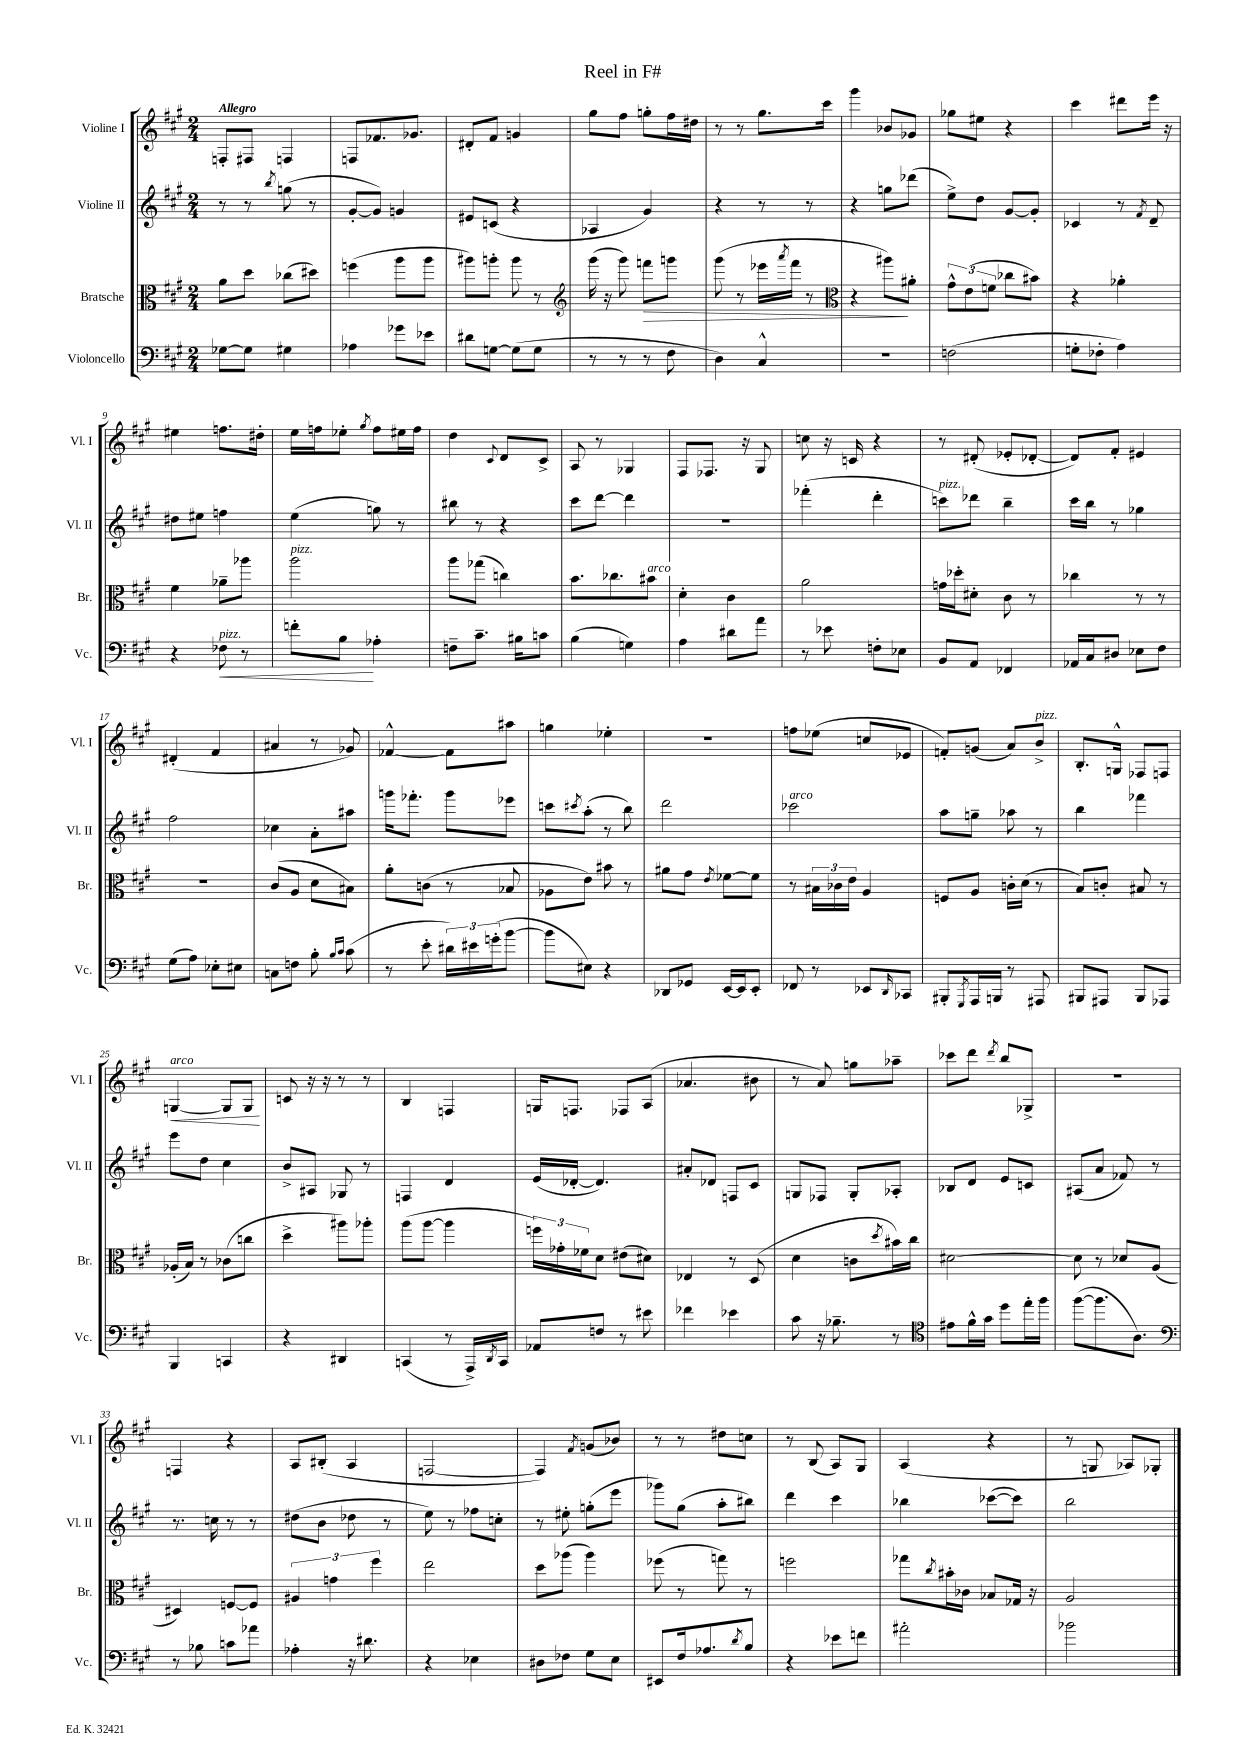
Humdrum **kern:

**kern	**kern	**kern	**kern
*staff4	*staff3	*staff2	*staff1
*clefF4	*clefC3	*clefG2	*clefG2
*k[f#c#g#]	*k[f#c#g#]	*k[f#c#g#]	*k[f#c#g#]
*M2/4	*M2/4	*M2/4	*M2/4
[8G-	8a	8r	8F'
8G-]	8dd	8r	8F#
.	.	8qbb	.
4G#	(8cc-	(8gg	4F
.	8dd#)	8r	.
=	=	=	=
4A-	(4ff	[8g#'	8F
.	.	8g#])	8.f-
8g-	8aa	4g	.
.	.	.	8.g-
8e-	8aa	.	.
=	=	=	=
8d#	8aa#)	8e#	8d#'
[8G	8aa'	(8c	8f#
(8G]	8aa	4r	4g
8G	8r	.	.
=	=	=	=
*	*clefG2	*	*
8r	(16ggg#	4A-	8gg#
.	16r	.	.
8r	8ggg#)	.	8ff#
8r	8fff	4g#)	8gg'
8F#	8ggg	.	16ff#
.	.	.	16dd#
=	=	=	=
4D)	(8ggg#	4r	8r
.	8r	.	8r
4C#^^	16eee-	8r	8.gg#
.	8qaaa	.	.
.	16fff#	.	.
.	8r	8r	.
.	.	.	16ccc#
=	=	=	=
*	*clefC3	*	*
2r	4r	4r	4ggg#
.	8aa#)	8gg	8b-
.	8a#'	(8ddd-	8g-
=	=	=	=
(2F	12g#^^	8ee^)	8gg-
.	(12e	.	.
.	.	8dd	8ee#
.	12f	.	.
.	8cc-	[8g#	4r
.	8b#)	8g#']	.
=	=	=	=
8G'	4r	4c-	4ccc#
8F-'	.	.	.
4A)	4a-'	8r	8ddd#
.	.	8qf#	.
.	.	8d~	16eee
.	.	.	16r
=	=	=	=
4r	4f#	8dd#	4ee#
.	.	8ee#	.
8F-	8a-~	4ff	8.ff
8r	8aa-	.	.
.	.	.	16dd#'
=	=	=	=
8f'	2aa	(4ee	16ee
.	.	.	16ff
8B	.	.	8ee-'
.	.	.	8qgg#
4A-'	.	8gg)	8ff
.	.	8r	16ee#
.	.	.	16ff
=	=	=	=
8F~	8aa	8bb#	4dd
8.c#~	(8gg-	8r	.
.	.	.	8qqc#
.	4cc)	4r	8d
16B#	.	.	.
8c	.	.	8c#^
=	=	=	=
(4B	8.b	8ccc#	8A
.	.	[8ddd	8r
.	8.cc-	.	.
4G)	.	4ddd]	4G-
.	8b#	.	.
=	=	=	=
4A	4d'	2r	8F#
.	.	.	8.F-
8d#	4c#	.	.
.	.	.	16r
8a	.	.	8G#
=	=	=	=
8r	2a	(4fff-'	8cc
8e-	.	.	16r
.	.	.	16c
8F'	.	4ddd'	4r
8E-	.	.	.
=	=	=	=
8BB	16g	8ccc)	8r
.	16dd-'	.	.
8AA	8d#'	8ddd-	(8d#'
4FF-	8c#	4bb~	8e-'
.	8r	.	[8d-'
=	=	=	=
16AA-	4cc-	16ccc#	8d-])
16C#	.	16bb	.
8D#	.	8r	8f#'
8E-	8r	4gg-	4e#
8F#	8r	.	.
=	=	=	=
(8G#	2r	2ff#	(4d#'
8A)	.	.	.
8E-'	.	.	4f#
8E#	.	.	.
=	=	=	=
8C	(8c#	4cc-	4a#
8F	8A	.	.
8B'	8d	8a'	8r
16qqB	.	.	.
16qqc#	.	.	.
(8c#	8B#)	8aa#	8g-)
=	=	=	=
8r	8a'	16ggg	[4f-^^
.	.	8.fff-'	.
8e'	(8c	.	.
24d#)	8r	8ggg	8f-]
24e#	.	.	.
(24g'	.	.	.
[8b	8B-	8eee-	8aa#
=	=	=	=
8b]	8A-	8ccc	4gg
.	.	8qccc#	.
8E#)	8e)	(8aa'	.
4r	8b#	8r	4ee-'
.	8r	8bb)	.
=	=	=	=
8DD-	8a#	2ddd	2r
8GG-	8g#	.	.
.	8qe	.	.
[16EE	[8f-	.	.
16EE]	.	.	.
8EE'	8f-]	.	.
=	=	=	=
8FF-	8r	2ccc-	8ff
8r	24B#	.	(8ee-
.	24c-	.	.
.	24e	.	.
8EE-	4A	.	8cc
16qqDD	.	.	.
8CC-	.	.	8e-
=	=	=	=
8BBB#'	8F	8aa	8f')
8qGGG#	.	.	.
16AAA	8A	8gg~	(8g
16BBB	.	.	.
8r	16c'	8aa-	8a)
.	(16d	.	.
8AAA#	8r	8r	8b^
=	=	=	=
8BBB#	8B)	4bb	8.B'
8AAA#	8c'	.	.
.	.	.	16G^^
8BBB#	8B#	4fff-	8F-
8AAA-	8r	.	8F
=	=	=	=
4BBB	(16A-'	8eee	[4G
.	16B)	.	.
.	8r	8dd	.
4CC	(8c-	4cc#	8G]
.	8cc	.	8G
=	=	=	=
4r	4dd^	8b^	8c
.	.	8A#	16r
.	.	.	16r
4DD#	8aa#)	8G-	8r
.	8aa-'	8r	8r
=	=	=	=
(4CC	(8aa	4F	4B
.	[8aa	.	.
8r	4aa]	4d	4F
16AAA^)	.	.	.
8qDD	.	.	.
16CC	.	.	.
=	=	=	=
8AA-	24ff)	(16e	16G
.	24g-'	.	.
.	.	[16d-'	8.F
.	24f-	.	.
8F	8d	4.d-])	.
8r	(8e#	.	8F-
8e#	8d#)	.	(8A
=	=	=	=
4f-	4E-	8a#'	4.a-
.	.	8d-	.
4e-	8r	8F	.
.	(8D	8c#	8b#
=	=	=	=
8c#	4d	8G	8r
16r	.	8F-	8a)
8.B-~	.	.	.
.	8c	8G'	8gg
.	8qdd	.	.
8r	16b#)	8A-'	8aa-~
.	16cc#	.	.
=	=	=	=
*clefC4	*	*	*
8e#	[2d#	8B-	8ccc-
16f#^^	.	8d	8ddd
16g#	.	.	.
.	.	.	8qddd
8dd	.	8e	8bb
16ee'	.	8c	8G-^
16ff#	.	.	.
=	=	=	=
([8ff#	8d#]	(8A#	2r
8.ff#]	8r	8a	.
.	8d-	8f-)	.
8.A)	.	.	.
.	(8A	8r	.
=	=	=	=
*clefF4	*	*	*
8r	4D#)	8.r	4F
8B-	.	.	.
.	.	16cc	.
8c	[8F	8r	4r
8a-	8F]	8r	.
=	=	=	=
4A-'	6A#	(8dd#	8A
.	.	8b	(8B#'
.	6g	.	.
16r	.	8dd-	4A
8.d#	.	.	.
.	6ff#	.	.
.	.	8r	.
=	=	=	=
4r	2ee	8ee)	[2F
.	.	8r	.
4E-	.	8ff-	.
.	.	8cc'	.
=	=	=	=
8D#	8dd	8r	4F])
8F-	(8aa-	8ee#'	.
.	.	.	8qf#
8G#	4aa-)	(8gg'	(8g
8E	.	8eee	8b-)
=	=	=	=
8EE#	(8ff-	8ggg-)	8r
16F#	8r	(8gg#	8r
8.A-	.	.	.
.	8gg)	8aa'	8dd#
8qd	.	.	.
8B	8r	8bb#)	8cc
=	=	=	=
4r	2ff	4ddd	8r
.	.	.	(8B
8e-	.	4ccc#	8A)
8f	.	.	8G#
=	=	=	=
2a#'	8gg-	4bb-	(4A
.	8qcc#	.	.
.	16b#'	.	.
.	16c-	.	.
.	8B-	([8ccc-	4r
.	16G-	8ccc-])	.
.	16r	.	.
=	=	=	=
2b-	2A	2bb	8r
.	.	.	8G
.	.	.	8A-)
.	.	.	8G-'
==	==	==	==
*-	*-	*-	*-
